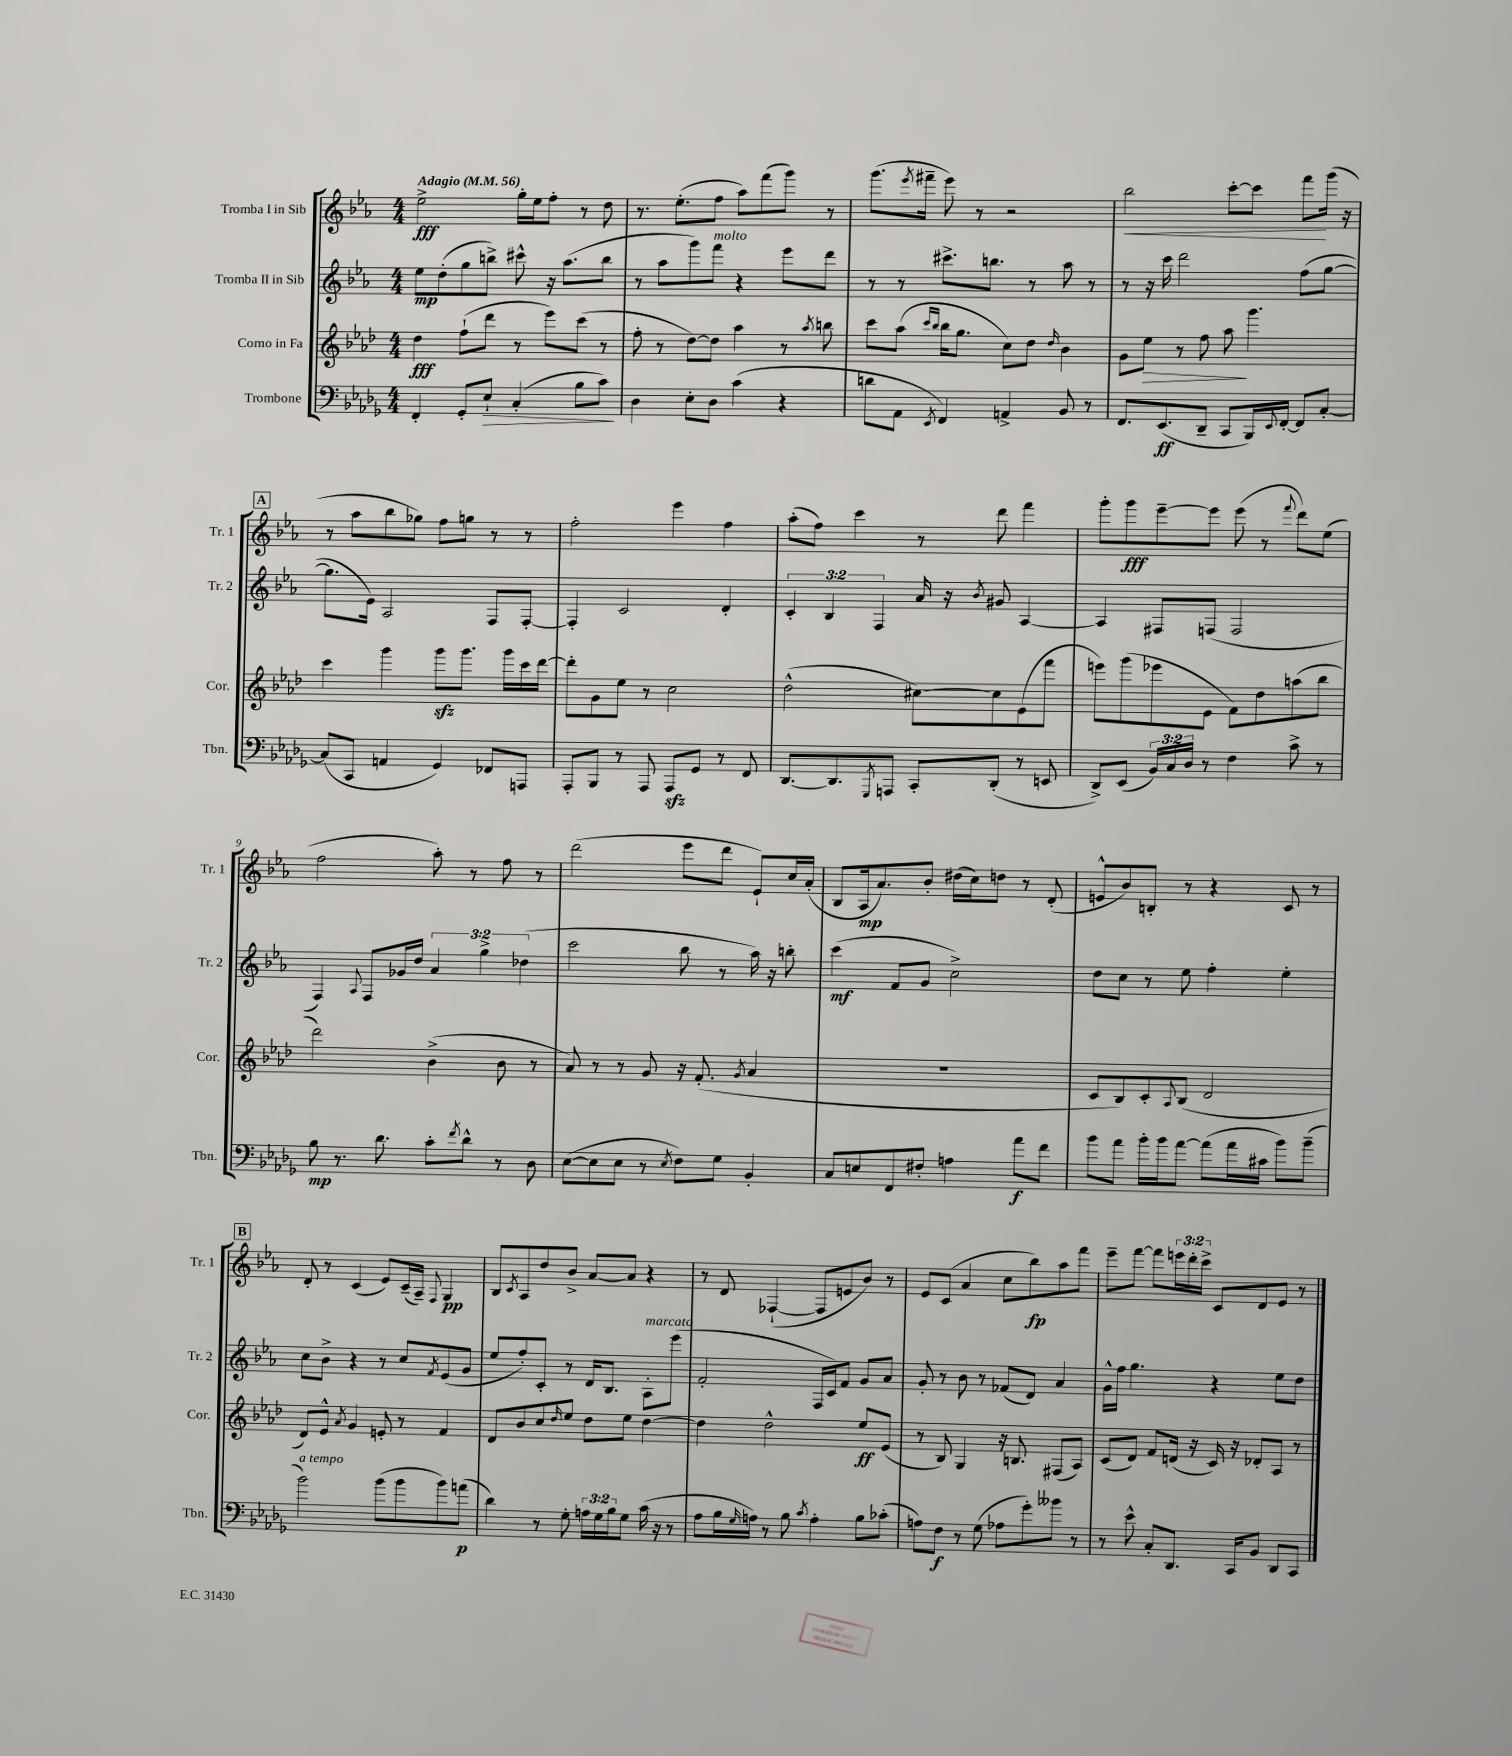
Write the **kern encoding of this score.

**kern	**kern	**kern	**kern
*staff4	*staff3	*staff2	*staff1
*clefF4	*clefG2	*clefG2	*clefG2
*k[b-e-a-d-g-]	*k[b-e-a-d-]	*k[b-e-a-]	*k[b-e-a-]
*M4/4	*M4/4	*M4/4	*M4/4
*MM56	*MM56	*MM56	*MM56
4FF'/	4dd-\	8ee-\L	2ee-^\
.	.	(8dd'\	.
8GG-'/L	(8ff`\L	8gg\	.
8E-`/J	8ddd-\J	8bb^\J)	.
(4C'/	8r	8ccc#^^\	16gg'\LL
.	.	.	16ee-\J
.	8eee-\L)	16r	8ff'\J
.	.	(8.aa-\L	.
8B-\L	(8ccc\J	.	8r
8c\J)	8r	8bb\J	8dd\
=	=	=	=
4D-\	8ff'\	8r	8.r
.	8r	8aa-\L	.
.	.	.	(8.ee-'\L
8E-'\L	[8dd-\L)	8ggg\)	.
8D-\J	8dd-\]J	8fff\J	8ff\J
(4c\	4aa-\	4r	8aa-\L)
.	.	.	(8fff\
4r	8r	8eee-\L	8ggg\J)
.	8qaa-/	.	.
.	8bb\	8ddd\J	8r
=	=	=	=
8d\L	8ccc\L	8r	(8.ggg\L
8AA-\J	(8aa-\J	8r	.
.	.	.	8qeee-/
.	.	.	16fff#~\Jk
.	16qqccc/LL	.	.
8qEE-/	16qqbb-/JJ	.	.
4FF/)	16bb-\LK	8.ccc#^\L	8eee-\)
.	8.gg\J	.	.
.	.	.	8r
.	.	8.bb\J	.
4AA^/	8cc\L)	.	2r
.	8dd-\J	8r	.
.	16qqdd-/	.	.
8BB-/	4b-\	8aa-\	.
8r	.	8r	.
=	=	=	=
8.FF/L	8g\L	8r	2bb-\
.	8ee-\J	16r	.
(8.EE-/	.	16ccc\	.
.	8r	2ddd\	.
8DD-~/J	8ff\	.	.
8CC/L	8aa-\	.	[8ccc'\L
16BBB-/L)	4.ggg\	.	8ccc\]J
8qqEE-/	.	.	.
[16FF'/JJ	.	.	.
8FF/]L	.	(8ff\L	8fff\L
[8C'/J	.	[8gg\J	(16ggg\Jk
.	.	.	16r
=	=	=	=
(8C/]L	4ccc\	8.gg\]L	8r
8CC/J	.	.	8aa-\L
.	.	16e-\Jk)	.
4AA/	4ggg\	2A-/	8bb-\
.	.	.	8gg-\J)
4GG-/)	8ggg\L	.	8ff\L
.	8.ggg\J	.	8gg\J
8FF-/L	.	8F/L	8r
.	16ggg\LL	.	.
8AAA/J	16ccc\	[8F'/J	8r
.	[16ddd-\JJ	.	.
=	=	=	=
8AAA-'/L	8ddd-'\]L	4F'/]	2ff'\
8BBB-/J	8g\	.	.
8r	8ee-\J	2c/	.
8AAA-/	8r	.	.
8AAA-/L	2cc\	.	4eee-\
8GG-/J	.	.	.
8r	.	4d'/	4ff\
8FF/	.	.	.
=	=	=	=
[8.DD-/L	(2dd-^^\	6c'/	(8aa-'\L
.	.	.	8ff\J)
.	.	6B-/	.
8.DD-/]	.	.	.
.	.	.	4ccc\
.	.	6F/	.
8qGGG-/	.	.	.
8AAA/J	.	.	.
8CC'/L	[8cc#\L)	16a-/	8r
.	.	16r	.
.	.	8qb-/	.
(8DD-'/J	8cc#\]	8g#/	8ddd\
8r	(8e-\	[4A-/	4fff\
8EE/	8fff\J	.	.
=	=	=	=
8DD-^/L)	8eee\L)	4A-/]	8ggg'\L
(8EE-/J	(8ggg\	.	8ggg\
24BB-/LL)	8eee-\	8F#/L	[8eee-~\
24C/	.	.	.
24D-/JJ	.	.	.
8r	8e-\J	(8F/J	8eee-\]J
4F\	8f\L)	2F/	(8eee-\
.	8dd-\	.	8r
.	.	.	8qqfff/
8c^\	(8aa\	.	8ddd\L)
8r	8bb-\J	.	(8ee-\J
=	=	=	=
8B-\	2ddd-\)	4F/)	2ff\
8.r	.	.	.
.	.	8qqA-/	.
.	.	8F/L	.
8.d-\	.	.	.
.	.	16g-/L	.
.	.	16dd/JJ	.
8c'\L	(4b-^\	6a-/	8aa-'\)
8qf/	.	.	.
8d-^^\J	.	.	8r
.	.	6gg^\	.
8r	8b-\	.	8ff\
.	.	(6dd-\	.
8D-\	8r	.	8r
=	=	=	=
([8E-\L	8a-/)	2ccc\	(2ddd\
8E-\]	8r	.	.
8E-\J	8r	.	.
8r	8g/	.	.
8qE-/	.	.	.
8F\L)	16r	8bb-\	8eee-\L
.	(8.f'/	.	.
8G-\J	.	8r	8ddd\J
.	8qg/	.	.
4BB-'/	4a-/	16aa-\)	8e-`/L)
.	.	16r	.
.	.	8bb'\	16cc/L
.	.	.	(16a-'/JJ
=	=	=	=
8C/L	1r	(4ccc\	8B-/L
8E/	.	.	16A-/k
.	.	.	8.a-/)
8FF/	.	8f/L	.
8F#'/J	.	8g/J	8b-'/J
4A\	.	2cc^\)	(16dd#\LL
.	.	.	16cc\J)
.	.	.	8dd\J
8a-\L	.	.	8r
8f\J	.	.	(8d'/
=	=	=	=
8b-\L	8c/L	8dd\L	8e^^/L
8a-\J	8B-/)	8cc\J	8b-/)
16b-'\LL	8c'/	8r	8B'/J
16b-\J	.	.	.
.	8qqA-/	.	.
[8a-\J	(8B-/J	8ee-\	8r
(8a-\]L	2d-/	4ff'\	4r
16a-\L	.	.	.
16c#\JJ	.	.	.
8b-\L)	.	4ee-'\	8c/
(8b-~\J	.	.	8r
=	=	=	=
2b-\)	8d-/L)	8cc\L	8d'/
.	8e-^^/J	8b-^\J	8r
.	8qa-/	.	.
.	4g/	4r	(4c/
(8b-\L	8e'/	8r	8e-/L)
8b-\	8r	8cc/L	(16c~/L
.	.	.	16A-~/JJ)
.	.	8qf/	8qqF/
8b-\)	4f/	(8e-/	4G/
(8a\J	.	8g/J	.
=	=	=	=
4d-\)	8d-/L	8ee-/L	8B-/L
.	.	.	8qc/
.	8b-/	8ff'/)	8A-/
8r	8cc/	8c'/J	8dd/
.	16qqdd-/	.	.
8G-'\	8ee-/J	8r	8b-^/J
24A\LL	8dd-\L	16d/LK	[8a-/L
24G-\	.	.	.
.	.	8.B-/J	.
24B-\J	.	.	.
8G-\J	8ee-\J	.	8a-/]J
(16c\	[4dd-\	8A-'\L	4r
16r	.	.	.
8r	.	(8eee-\J	.
=	=	=	=
8A-\L	4dd-\]	2f'/	8r
16B-\L	.	.	8d/
16qqG-/	.	.	.
16A\JJ)	.	.	.
8r	2dd-^^\	.	([4F-`/
8B-\	.	.	.
8qc/	.	.	.
4A'\	.	16F/LL	8F-/]L
.	.	16c/J)	.
.	.	8f/J	8e/
8B-\L	8ee-/L	8g/L	8b-/J)
(8c-'\J	(8e-/J	8a-/J	8r
=	=	=	=
8A\L)	8r	8g'/	8e-/L
8F\J	8B-/)	8r	(8c/J
8r	4G/	8b-\	4a-/
(8G-\	.	8r	.
8A-\L	16r	(8f-/L	8cc\L
.	8.B/	.	.
8g-'\)	.	8d/J)	8bb-\)
8b--\J	(8F#/L	4a-/	8aa-\
8r	8A-/J)	.	8fff\J
=	=	=	=
8r	(8c/L	16g^^\LL	8eee-~\L
.	.	16ff\JJ	.
8e-^^\	8d-/J)	4.gg\	[8fff\J
8C'/L	8f/L	.	8fff\]L
8.DD-/J	(16d/Jk	.	24eee\L
.	.	.	24ddd'\
.	16r	.	.
.	.	.	24ccc^\JJ
.	16c/)	4r	8c/L
16CC/LK	16r	.	.
8BB-/J	8d-'/L	.	8d/
8DD-/L	8A-/J	8ee-\L	8e-/J
8CC/J	8r	8dd\J	8r
==	==	==	==
*-	*-	*-	*-
